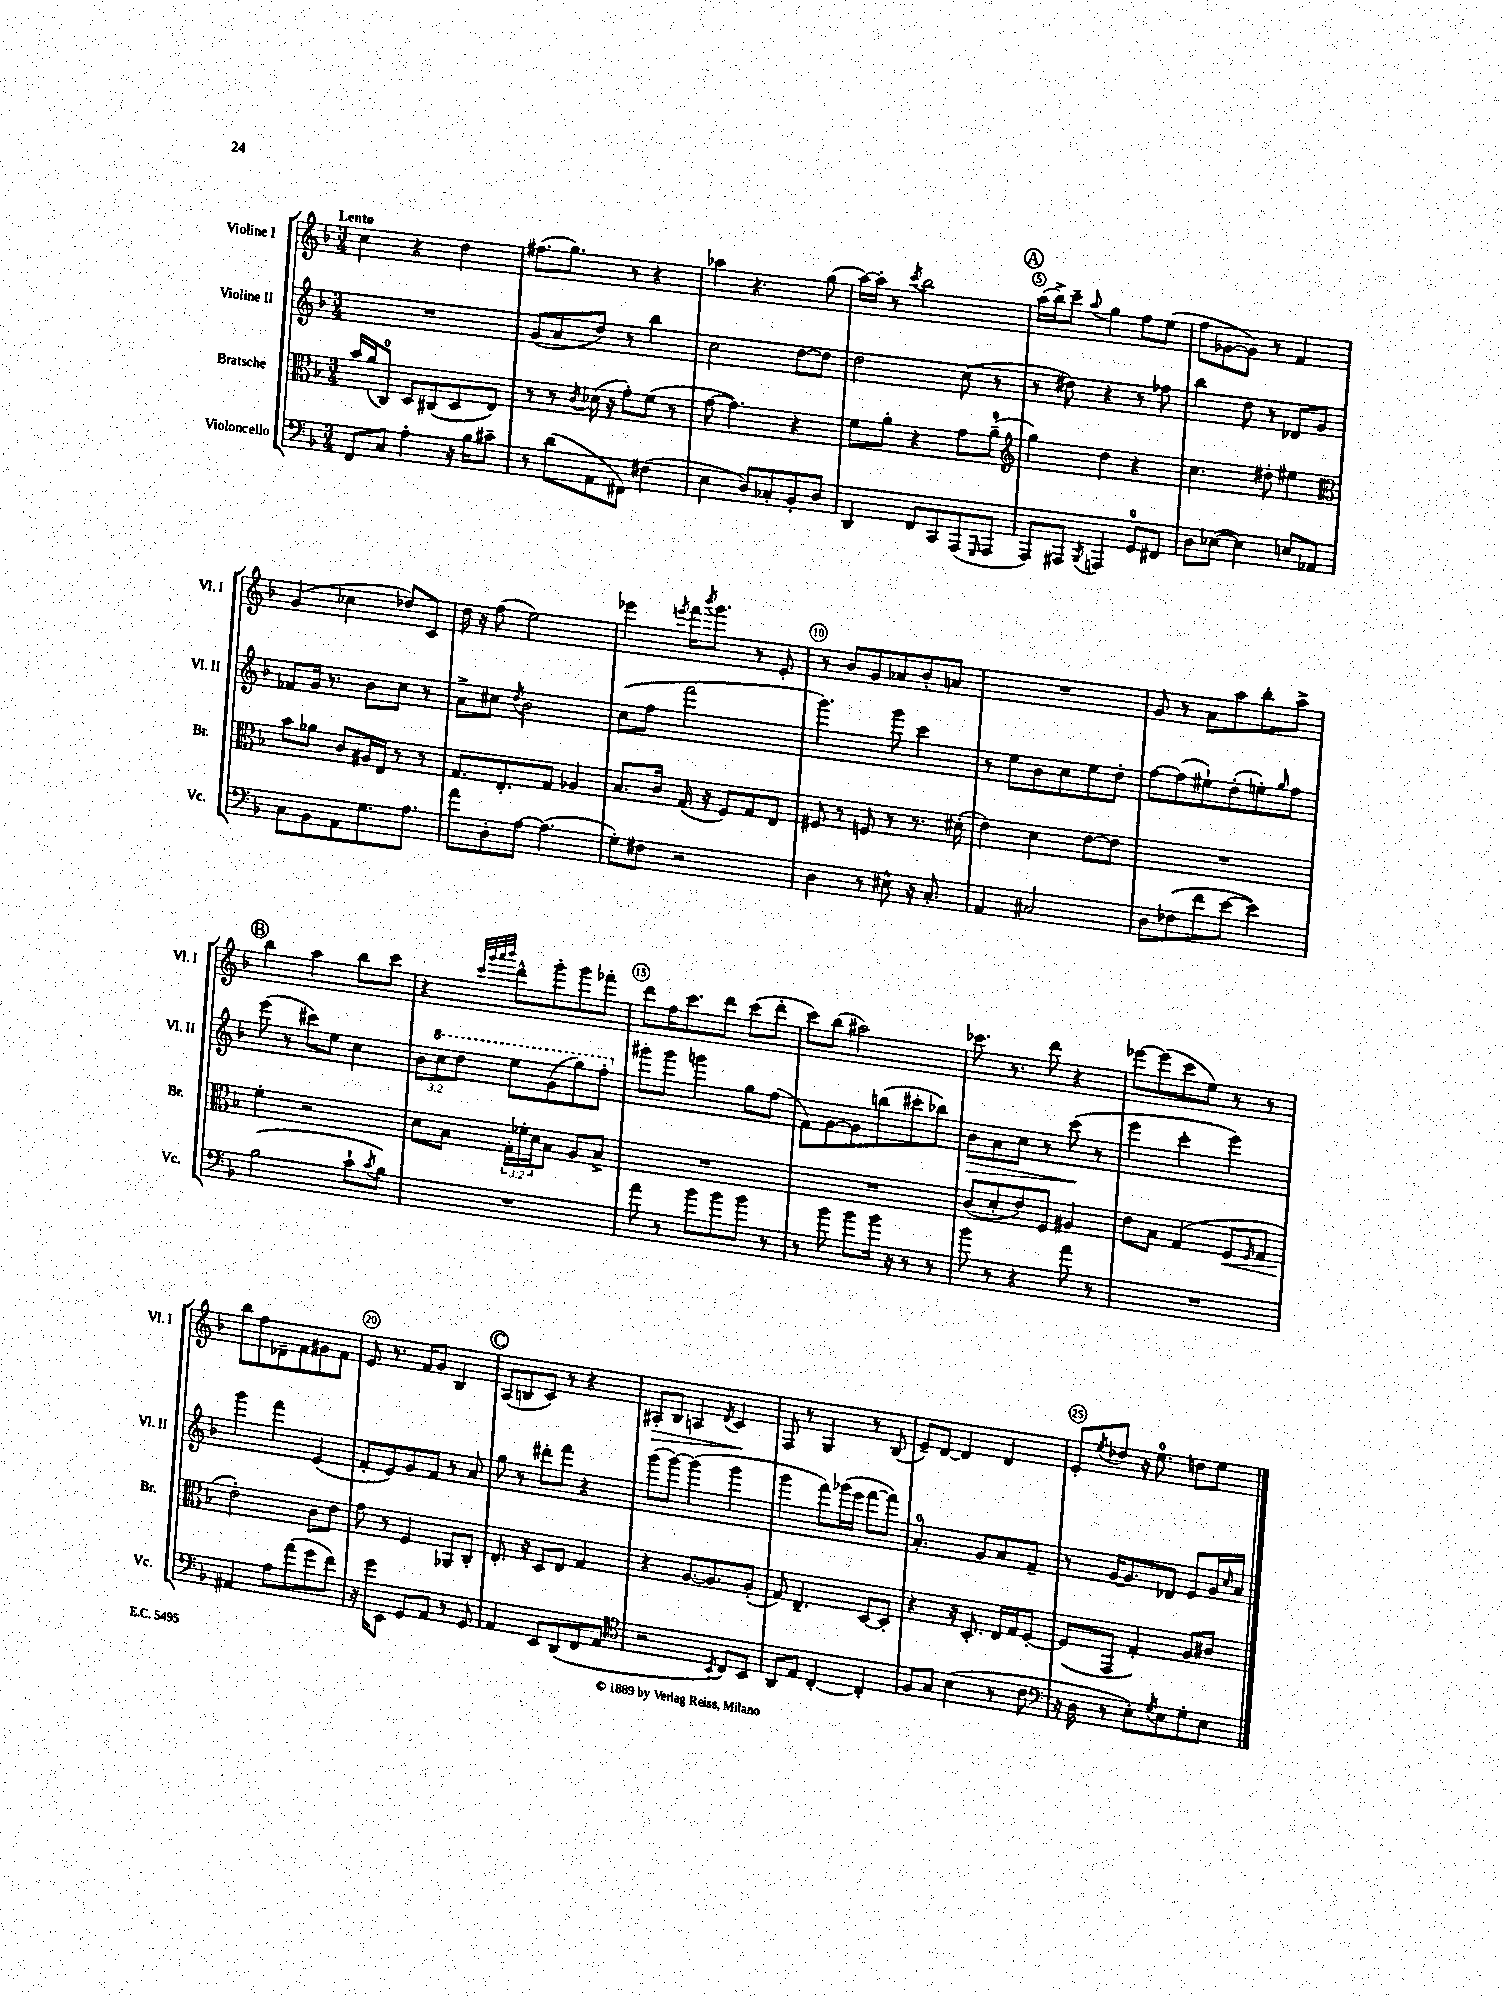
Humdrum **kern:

**kern	**kern	**kern	**kern
*staff4	*staff3	*staff2	*staff1
*clefF4	*clefC3	*clefG2	*clefG2
*k[b-]	*k[b-]	*k[b-]	*k[b-]
*M3/4	*M3/4	*M3/4	*M3/4
8FF	16b-	2.r	4cc
.	(16a	.	.
8C	8C)	.	.
4A'	8D	.	4r
.	(8C#	.	.
16r	8D	.	4dd
16B-	.	.	.
8c#~	8E)	.	.
=	=	=	=
8r	8r	(8g	(8.ff#
(8d	8r	8a	.
.	.	.	8.gg)
.	8qc	.	.
8AA	(16d-	8dd)	.
.	16r	.	.
8FF#)	8g')	8r	8r
(4F#	(8f	4bb-	4r
.	8r	.	.
=	=	=	=
4E	[8g	2cc	4aa-
.	4.g])	.	.
8D)	.	.	4.r
8C-'	.	.	.
8BB-'	4r	[8dd	.
8D	.	8dd]	(8gg
=	=	=	=
4DD	8f	2dd	[16aa)
.	.	.	16aa']
.	8a'	.	8r
.	.	.	8qccc
8FF	4r	.	2bb-
8CC	.	.	.
(8AAA	8g	(8cc	.
16qqGGG	.	.	.
8AAA	(8a~	8r	.
=	=	=	=
*	*clefG2	*	*
8AAA)	4gg)	8r	(16aa
.	.	.	16bb-^)
8AAA#	.	8dd#)	8ccc~
8qBBB-	.	.	8qqaa
4AAA	4dd	4r	4gg
8GG	4r	8r	8ff
8FF#	.	8ff-	(8ee
=	=	=	=
8D	4.cc	4bb-	8ff
([8E-	.	.	[8g-
4E-])	.	8dd	8g-])
.	8dd#'	8r	8r
8E	4ee#	8d-	4f
8AA-	.	8g	.
=	=	=	=
*	*clefC3	*	*
8C	8b-	8f-	(4g
8BB-	8a-	16g	.
.	.	8.r	.
8AA	8c	.	4cc-
8.G	16A#	8b-	.
.	16E	.	.
.	8r	8cc	8dd-)
8.A	.	.	.
.	8r	8r	8c
=	=	=	=
8a	8.G	8a^	16dd
.	.	.	16r
8D'	.	8cc#	(8ff
.	8.E'	.	.
.	.	8qdd	.
[8A	.	2b-	2ee)
(4.A]	8G	.	.
.	4A-	.	.
=	=	=	=
8G')	8.B-	(8cc	4eee-
8F#	.	8ff	.
.	16c	.	.
.	.	.	8qeee
2r	(16G	2fff	16fff
.	.	.	8qbbb-
.	16r	.	8.ggg
.	8F)	.	.
.	8G	.	8r
.	8E	.	8e'
=	=	=	=
4D	8F#	4.ggg)	8r
.	8r	.	8b-
8r	8F	.	8g
8E#^^	8r	8ggg	8a-
16r	8.r	4ccc	8b-'
8.C'	.	.	.
.	.	.	8a
.	(16d#'	.	.
=	=	=	=
4AA	4e)	8r	2.r
.	.	8ee	.
2C#	4d	8b-	.
.	.	8cc	.
.	[8e	8ee	.
.	8e]	8dd'	.
=	=	=	=
8D	2.r	[8ff	8g
(8F-	.	(8ff]	8r
8f	.	8ee#`)	8a
[8e	.	(8dd'	8aa
4e])	.	8ee')	8bb-'
.	.	16qqgg	.
.	.	8ff	8aa^
=	=	=	=
(2B-	4f'	(8eee	4bb-
.	.	8r	.
.	2r	8ccc#)	4aa
.	.	8ee	.
8c`	.	4cc	8bb-
8qc	.	.	.
8B-)	.	.	8ccc
=	=	=	=
2.r	8d	12b-	4r
.	.	12ccc	.
.	8B-	.	.
.	.	12ddd	.
.	.	.	32qqccc
.	.	.	32qqggg
.	.	.	32qqaaa
.	.	.	32qqbbb-
.	24G'	8eee	8ddd^^
.	24f-'	.	.
.	24d	.	.
.	8B-	(8gg	8ggg'
.	8A	8ggg)	8ggg
.	8B-^	8fff'	8fff-'
=	=	=	=
8a	2.r	8ggg#'	8ddd
8r	.	8ggg#	16ff
.	.	.	8.ccc
8b-	.	4ggg	.
8b-	.	.	8ddd
8b-	.	8gg	(8ccc
8r	.	(8ff	8ddd'
=	=	=	=
8r	2.r	8f)	8ccc)
8b-	.	[8g	(8bb-
8b-	.	8g]	2aa#)
16b-	.	(8bb	.
16r	.	.	.
8r	.	8ccc#'	.
8r	.	8bb-)	.
=	=	=	=
8b-	(8c	8b-	8.ccc-
8r	8d'	8a	.
.	.	.	8.r
4r	8e)	8cc	.
.	8F	8r	8ddd
8a	4A#	(8ccc	4r
8r	.	8r	.
=	=	=	=
2.r	8e	4eee	[8eee-
.	8B-	.	(8eee-]
.	(4G	4ccc'	8ccc
.	.	.	8ee)
.	8F	4eee)	8r
.	16qqF	.	.
.	8G	.	8r
=	=	=	=
4AA#	2e')	4ggg	8bb-
.	.	.	8ff
8A	.	4fff	8d-~
(8a	.	.	8f
8g	8c	(4e	8g#
8f)	8e	.	8f
=	=	=	=
16r	8g	8f'	8e
16g	.	.	.
8EE	8r	8e)	8.r
8GG	4F	8g	.
.	.	.	16f
8AA	.	8f	8g
8r	8AA-	8r	4B-
8GG	8C'	8a	.
=	=	=	=
4AA	8.E'	8gg	(8A
.	.	8r	8B
.	16r	.	.
8EE	8D	8ddd#'	8c)
(8DD	8E	8fff	8r
8FF	4G	4r	4r
8AA	.	.	.
=	=	=	=
*clefC4	*	*	*
2r	4r	(8ggg	8A#'
.	.	[8ggg)	8B-
.	[8.A	(4ggg]	4A
.	8.A]	.	.
8qBB-	.	.	8qd
8C)	.	4ggg	4c
8BB-	(8A'	.	.
=	=	=	=
8AA	8G)	4ggg	8F
8E	4.E~	.	8r
[4C'	.	8fff)	4G
.	.	(16ggg-	.
.	.	16eee	.
4C']	[8D	[8fff	8r
.	8D']	8fff])	(8B-
=	=	=	=
8F	4r	4.a'	8e~)
8G	.	.	[8d
(4B-	16r	.	4d]
.	8.D'	.	.
.	.	8g	.
8r	16E	8a	4d
.	16G	.	.
8c	[8F'	8f~	.
=	=	=	=
*clefF4	*	*	*
16r	(8F]	8r	8e'
16D	.	.	.
.	.	.	8qee
8r	8GG	[16g	8dd-
.	.	8.g]	.
8E')	4G')	.	16r
.	.	.	8.ee
8qG	.	.	.
8E	.	8d-	.
8G'	8A	8e	8dd
8E	8c#	16g	8ee
.	.	16qqcc	.
.	.	16a	.
==	==	==	==
*-	*-	*-	*-
